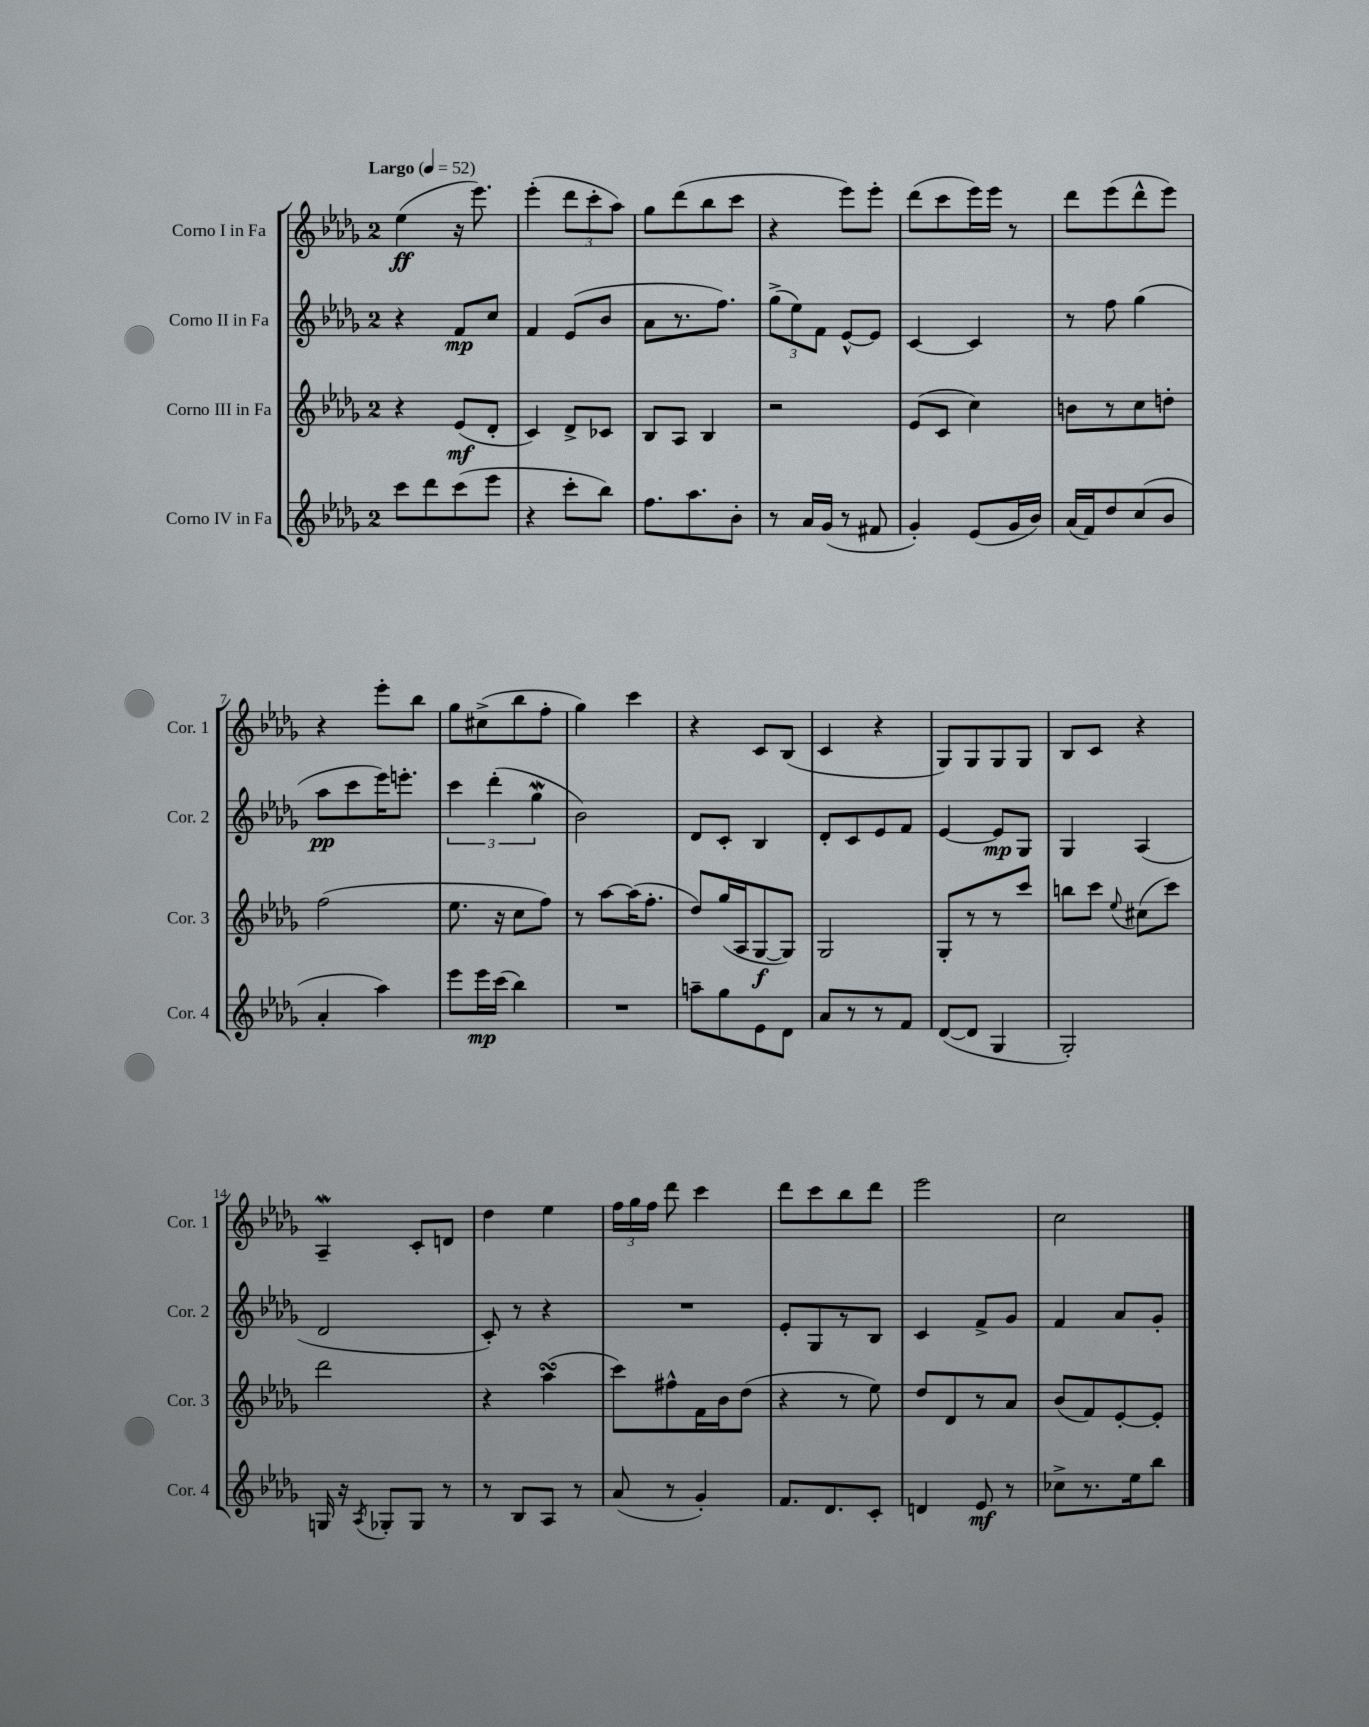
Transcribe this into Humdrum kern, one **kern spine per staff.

**kern	**kern	**kern	**kern
*staff4	*staff3	*staff2	*staff1
*clefG2	*clefG2	*clefG2	*clefG2
*k[b-e-a-d-g-]	*k[b-e-a-d-g-]	*k[b-e-a-d-g-]	*k[b-e-a-d-g-]
*M2/4	*M2/4	*M2/4	*M2/4
*MM52	*MM52	*MM52	*MM52
8ccc\L	4r	4r	(4ee-\
8ddd-\	.	.	.
(8ccc\	(8e-/L	8f/L	16r
.	.	.	8.eee-\)
8eee-\J	8d-'/J	8cc/J	.
=	=	=	=
4r	4c/)	4f/	(4eee-'\
8ccc'\L	8d-^/L	(8e-/L	12ddd-\L
.	.	.	12ccc'\
8bb-\J)	8c-/J	8b-/J	.
.	.	.	12aa-\J)
=	=	=	=
8.ff\L	8B-/L	8a-\L	8gg-\L
.	8A-/J	8.r	(8ddd-\
8.aa-\	.	.	.
.	4B-/	.	8bb-\
.	.	8.ff\J)	.
8b-'\J	.	.	8ccc\J
=	=	=	=
8r	2r	(12gg-^\L	4r
.	.	12ee-\)	.
16a-/LL	.	.	.
.	.	12f\J	.
(16g-/JJ	.	.	.
8r	.	[8e-^^/L	8eee-\L)
8f#/	.	8e-/]J	8eee-'\J
=	=	=	=
4g-'/)	(8e-/L	[4c/	(8ddd-\L
.	8c/J	.	8ccc\
(8e-/L	4cc\)	4c/]	16eee-\L)
.	.	.	16eee-\JJ
16g-/L	.	.	8r
16b-/JJ)	.	.	.
=	=	=	=
(16a-/LL	8b\L	8r	8ddd-\L
16f/J)	.	.	.
8dd-/	8r	8ff\	(8eee-\
(8cc/	8cc\	(4gg-\	8ddd-^^\
8b-/J	8dd'\J	.	8eee-\J)
=	=	=	=
4a-'/	(2ff\	8aa-\L	4r
.	.	8ccc\	.
4aa-\)	.	16eee-\K)	8eee-'\L
.	.	8.eee'\J	.
.	.	.	8bb-\J
=	=	=	=
8eee-\L	8.ee-\	6ccc\	8gg-\L
16eee-\L	.	.	(8cc#^\
.	.	(6ddd-'\	.
(16ccc\JJ	16r	.	.
4bb-\)	8cc\L	.	8bb-\
.	.	6gg-\	.
.	8ff\J)	.	8ff'\J
=	=	=	=
2r	8r	2b-\)	4gg-\)
.	[8aa-\L	.	.
.	(16aa-\]K	.	4ccc\
.	8.ff'\J	.	.
=	=	=	=
8aa~\L	8dd-/L)	8d-/L	4r
8gg-\	(16gg-/L	8c'/J	.
.	16A-/J	.	.
8e-\	[8G-/	4B-/	8c/L
8d-\J	8G-/]J)	.	(8B-/J
=	=	=	=
8a-/L	2G-/	8d-'/L	4c/
8r	.	8c/	.
8r	.	8e-/	4r
8f/J	.	8f/J	.
=	=	=	=
([8d-/L	8G-'/L	[4e-/	8G-/L)
8d-/]J	8r	.	8G-/
4G-/	8r	8e-/]L	8G-/
.	8ccc/J	8G-/J	8G-/J
=	=	=	=
2G-'/)	8bb\L	4G-/	8B-/L
.	8ccc\J	.	8c/J
.	8qqee-/	.	.
.	(8cc#\L	(4A-/	4r
.	8ccc\J)	.	.
=	=	=	=
16G/	2ddd-\	2d-/	4A-~/
16r	.	.	.
8qA-/	.	.	.
8G-'/L	.	.	.
8G-/J	.	.	8c'/L
8r	.	.	8d/J
=	=	=	=
8r	4r	8c'/)	4dd-\
8B-/L	.	8r	.
8A-/J	(4aa-\	4r	4ee-\
8r	.	.	.
=	=	=	=
(8a-/	8ccc\L)	2r	24ff\LL
.	.	.	24gg-\
.	.	.	24ff\JJ
8r	8ff#^^\	.	8ddd-\
4g-'/)	16f\L	.	4ccc\
.	16b-\J	.	.
.	(8dd-\J	.	.
=	=	=	=
8.f/L	4r	8e-'/L	8ddd-\L
.	.	8G-/	8ccc\
8.d-/	.	.	.
.	8r	8r	8bb-\
8c'/J	8ee-\)	8B-/J	8ddd-\J
=	=	=	=
4d/	8dd-/L	4c/	2eee-\
.	8d-/	.	.
8e-/	8r	8f^/L	.
8r	8a-/J	8g-/J	.
=	=	=	=
8cc-^\L	(8b-/L	4f/	2cc\
8.r	8f/)	.	.
.	[8e-'/	8a-/L	.
16ee-\k	.	.	.
8bb-\J	8e-'/]J	8g-'/J	.
==	==	==	==
*-	*-	*-	*-
